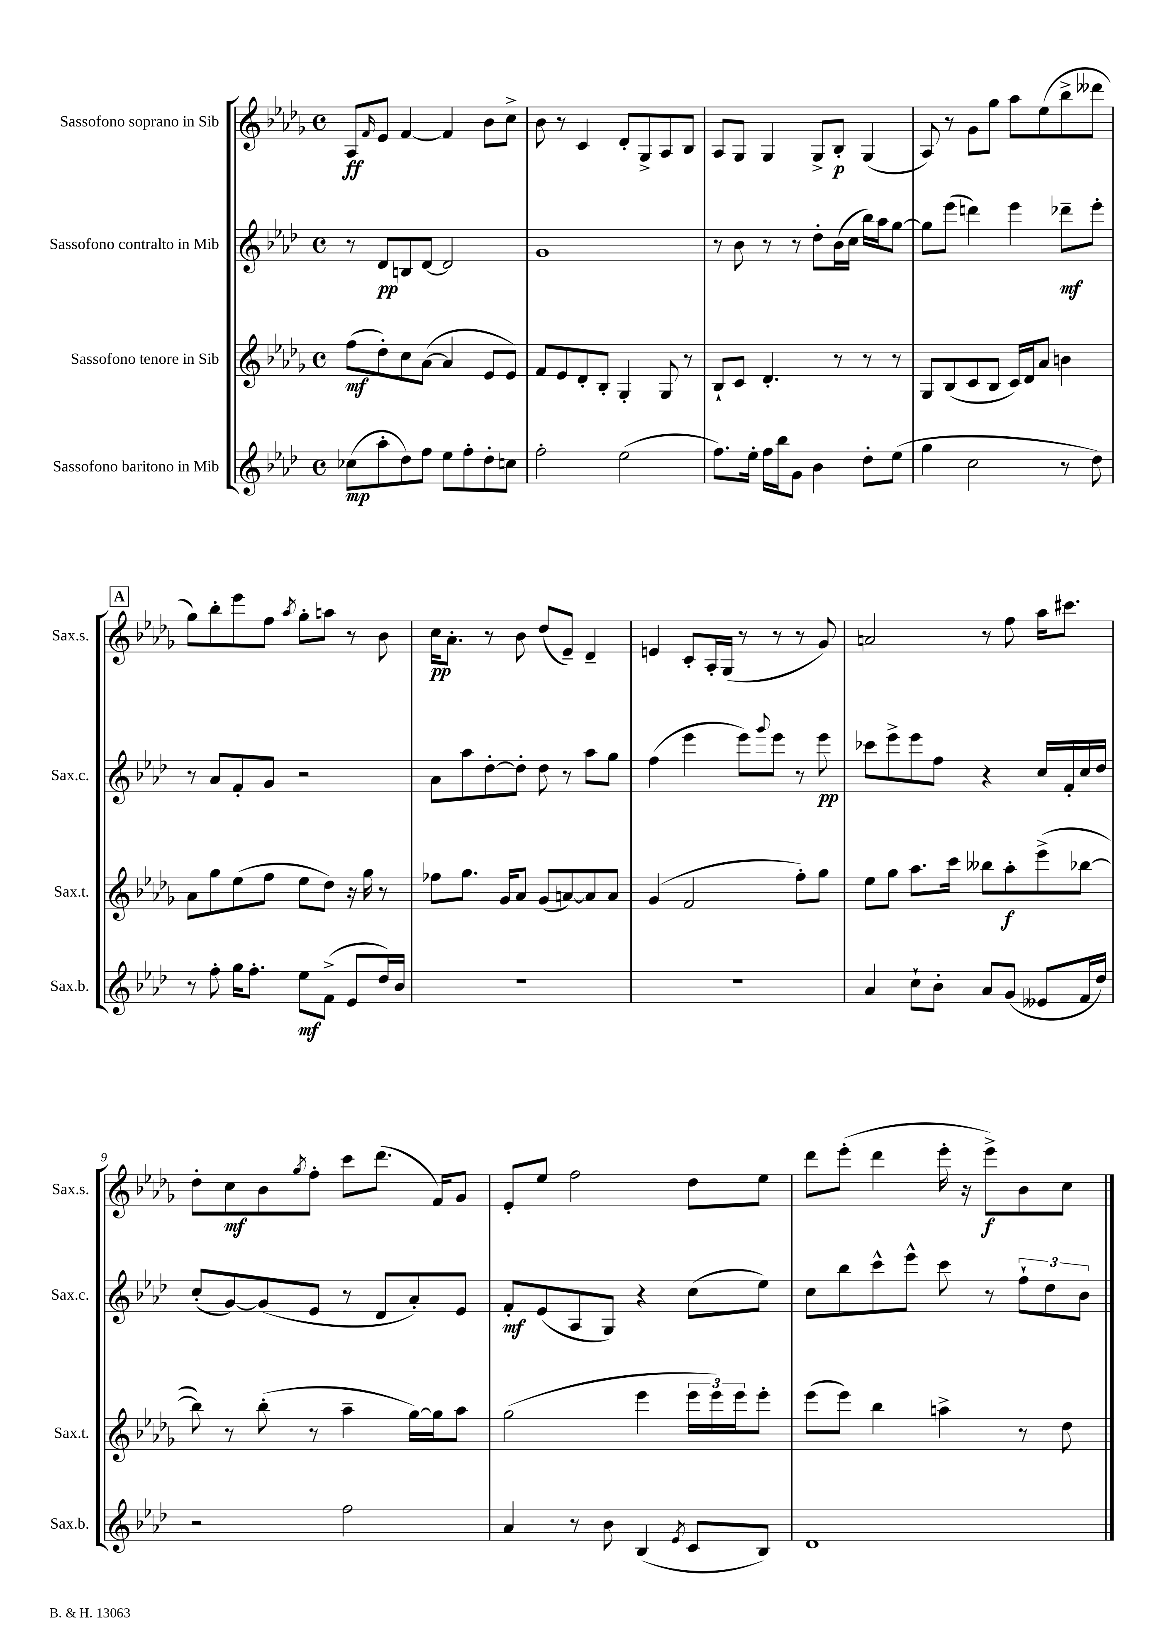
<<
\new StaffGroup <<
\new Staff = "s0" \with { instrumentName = "Sassofono soprano in Sib" shortInstrumentName = "Sax.s." } {
    \clef treble \key des \major \defaultTimeSignature \time 4/4
    aes8\ff \grace { f'16 } ees'8 f'4~ f'4 bes'8 c''8-> |
    bes'8 r8 c'4 des'8-. ges8-> aes8 bes8 |
    aes8 ges8 ges4 ges8-> bes8-.\p ges4( |
    aes8) r8 ges'8 ges''8 aes''8 ees''8( bes''8-> deses'''8 |
    \mark \markup { \box "A" } ges''8) bes''8-. ees'''8 f''8 \acciaccatura { aes''8 } ges''8-. a''8 r8 bes'8 |
    c''16\pp aes'8.-. r8 bes'8 des''8( ees'8--) des'4-- |
    e'4 c'8-. aes16-. ges16( r8 r8 r8 ges'8) |
    a'2 r8 f''8 aes''16 cis'''8. |
    des''8-. c''8\mf bes'8 \acciaccatura { ges''8 } f''8-. c'''8 des'''8.( f'16) ges'8 |
    ees'8-. ees''8 f''2 des''8 ees''8 |
    des'''8 ees'''8-.( des'''4 ees'''16-. r16 ees'''8->\f) bes'8 c''8 \bar "|." |
}
\new Staff = "s1" \with { instrumentName = "Sassofono contralto in Mib" shortInstrumentName = "Sax.c." } {
    \clef treble \key aes \major \defaultTimeSignature \time 4/4
    r8 des'8\pp b8 des'8~ des'2 |
    g'1 |
    r8 bes'8 r8 r8 des''8-. bes'16( c''16 bes''16) aes''16 g''8~ |
    g''8 ees'''8( d'''4) ees'''4 des'''8--\mf ees'''8-. |
    \mark \markup { \box "A" } r8 aes'8 f'8-. g'8 r2 |
    aes'8 aes''8 des''8~-. des''8-. des''8 r8 aes''8 g''8 |
    f''4( ees'''4 ees'''8) \appoggiatura { g'''8 } ees'''8 r8 ees'''8\pp |
    ces'''8 ees'''8-> ees'''8 f''8 r4 c''16 f'16-. c''16 des''16 |
    c''8-.( g'8~) g'8( ees'8 r8 des'8 aes'8-.) ees'8 |
    f'8-.\mf ees'8( aes8 g8) r4 c''8( ees''8) |
    c''8 bes''8 c'''8-^ ees'''8-^ c'''8 r8 \tuplet 3/2 { f''8-! des''8 bes'8 } \bar "|." |
}
\new Staff = "s2" \with { instrumentName = "Sassofono tenore in Sib" shortInstrumentName = "Sax.t." } {
    \clef treble \key des \major \defaultTimeSignature \time 4/4
    f''8\mf( des''8-.) c''8 aes'8~( aes'4 ees'8 ees'8) |
    f'8 ees'8 des'8-. bes8-. ges4-. ges8 r8 |
    bes8-! c'8 des'4.-. r8 r8 r8 |
    ges8 bes8( c'8 bes8 c'16) des'16 aes'8 b'4 |
    \mark \markup { \box "A" } aes'8 ges''8 ees''8( f''8 ees''8 des''8) r16 ges''16 r8 |
    fes''8 ges''8. ges'16 aes'8 ges'8( a'8~) a'8 a'8 |
    ges'4( f'2 f''8-.) ges''8 |
    ees''8 ges''8 aes''8. c'''16 beses''8 aes''8-.\f ees'''8->( bes''8~ |
    bes''8) r8 bes''8-.( r8 aes''4-- ges''16~) ges''16 aes''8 |
    ges''2( ees'''4 \tuplet 3/2 { ees'''16 ees'''16) ees'''16 } ees'''8-. |
    ees'''8( ees'''8) bes''4 a''4-> r8 des''8 \bar "|." |
}
\new Staff = "s3" \with { instrumentName = "Sassofono baritono in Mib" shortInstrumentName = "Sax.b." } {
    \clef treble \key aes \major \defaultTimeSignature \time 4/4
    ces''8\mp( aes''8-. des''8) f''8 ees''8 f''8-. des''8-. c''8 |
    f''2-. ees''2( |
    f''8.) ees''16-. f''16 bes''16 g'8 bes'4 des''8-. ees''8( |
    g''4 c''2 r8 des''8) |
    \mark \markup { \box "A" } r8 f''8-. g''16 f''8.-. ees''8\mf f'8->( ees'8 des''16) bes'16 |
    R1 |
    R1 |
    aes'4 c''8-! bes'8-. aes'8 g'8( eeses'8 f'16 des''16) |
    r2 f''2 |
    aes'4 r8 bes'8 bes4( \acciaccatura { ees'8 } c'8 bes8) |
    des'1 \bar "|." |
}
>>
>>
